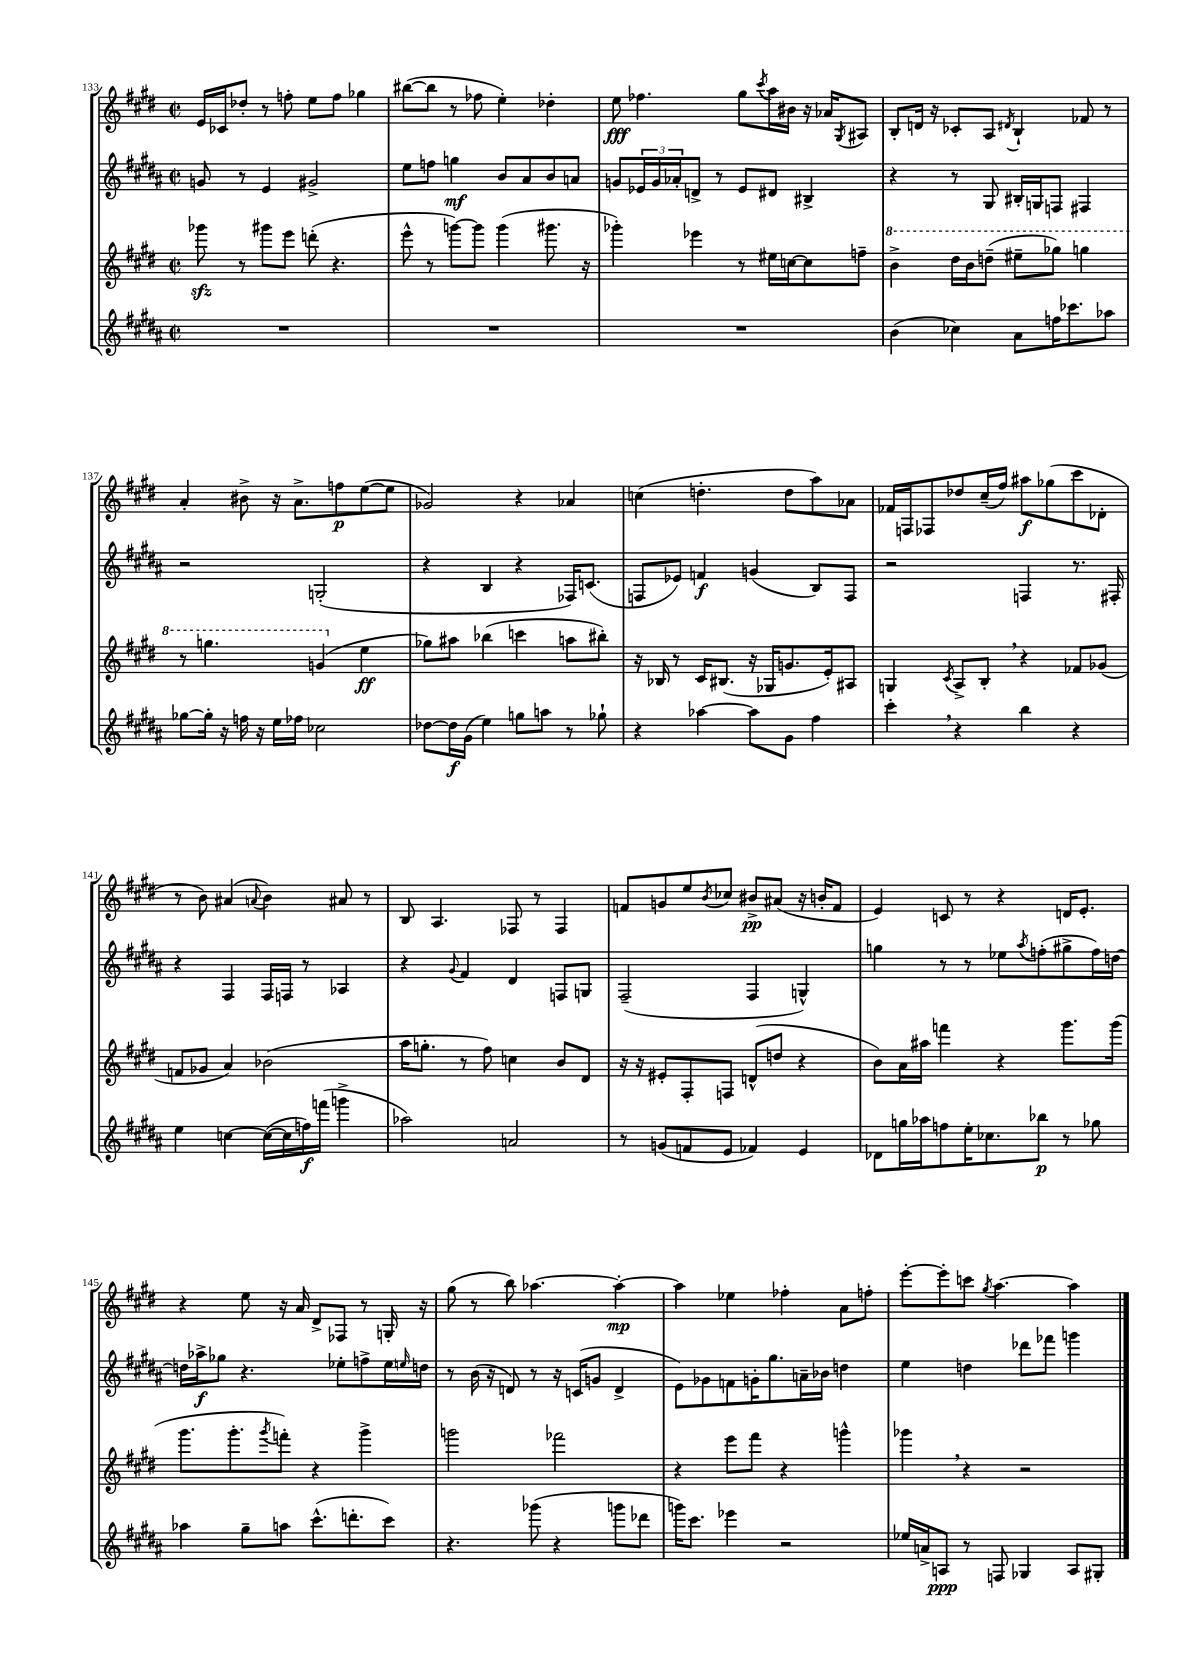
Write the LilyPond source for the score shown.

<<
\new StaffGroup <<
\new Staff = "s0" {
    \clef treble \key e \major \defaultTimeSignature \time 2/2
    e'16 ces'16 des''8-. r8 f''8-. e''8 f''8 ges''4 |
    bis''8~( bis''8 r8 fes''8 e''4-.) des''4-. |
    e''8\fff fes''4. gis''8 \acciaccatura { cis'''8 } a''16 bis'16 r16 aes'16 \acciaccatura { gis8 } ais8 |
    b8-. d'16 r16 ces'8-. a8 \acciaccatura { dis'8 } b4-! fes'8 r8 |
    a'4-. bis'8-> r16 a'8.-> f''8\p e''8~( e''8 |
    ges'2) r4 aes'4 |
    c''4( d''4.-. d''8 a''8) aes'8 |
    fes'16 f16 fes8 des''8 cis''16--( fis''16) ais''8\f ges''8( cis'''8 des'8-. |
    r8 b'8) ais'4( \appoggiatura { a'8 } b'4) ais'8 r8 |
    b8 a4. fes8 r8 fes4 |
    f'8 g'8 e''8 \acciaccatura { b'8 } ces''8 bis'8->\pp ais'8( r16 b'16-. f'8 |
    e'4) c'8 r8 r4 d'16 e'8.-. |
    r4 e''8 r16 a'16 dis'8-> fes8 r8 g16-. r16 |
    gis''8( r8 b''8) aes''4.~ aes''4~-.\mp |
    aes''4 ees''4 fes''4-. a'8 f''8-. |
    e'''8~-. e'''8-. c'''8 \acciaccatura { gis''8 } a''4.~ a''4 \bar "|." |
}
\new Staff = "s1" {
    \clef treble \key b \major \defaultTimeSignature \time 2/2
    g'8 r8 e'4 gis'2-> |
    e''8 f''8 g''4\mf b'8 ais'8 b'8 a'8 |
    g'8 \tuplet 3/2 { ees'16 g'16 aes'16-. } d'8-> r8 ees'8 dis'8 bis4-> |
    r4 r8 gis8 bis16-. g16 f8 fis4 |
    r2 g2-.( |
    r4 b4 r4 fes16) c'8.( |
    f8 ees'8) f'4\f g'4( b8) f8 |
    r2 f4 r8. fis16-. |
    r4 fis4 fis16 f16 r8 aes4 |
    r4 \appoggiatura { gis'8 } fis'4 dis'4 f8 g8 |
    fis2--( fis4 g4-^) |
    g''4 r8 r8 ees''8 \acciaccatura { ais''8 } f''8-.( gis''8-> f''16) d''16~ |
    d''16 aes''16->\f ges''8 r4. ees''8-. f''8-> ees''16 \grace { e''16 } d''16 |
    r8 b'16( r16 d'8) r8 r16 c'16( g'8 d'4-> |
    e'8) ges'8 f'8 g'16-. gis''8. a'16-- bes'16 d''4 |
    e''4 d''4 des'''8 fes'''8 g'''4 \bar "|." |
}
\new Staff = "s2" {
    \clef treble \key e \major \defaultTimeSignature \time 2/2
    ges'''8\sfz r8 gis'''8 e'''8 d'''8-.( r4. |
    e'''8-^ r8 g'''8~) g'''8 g'''4( gis'''8. r16 |
    ges'''4-.) ees'''4 r8 eis''16 c''16~ c''8 f''8-- |
    \ottava #1 b''4-> dis'''16 b''16 d'''8--( eis'''8-- ges'''8) g'''4 |
    r8 g'''4. g''4( \ottava #0 e''4\ff |
    ges''8) ais''8 bes''4( c'''4 a''8 bis''8-.) |
    r16 bes16 r8 cis'16 bis8.( r16 ges16 g'8. e'16-.) ais8 |
    g4 \acciaccatura { cis'8 } a8-> b8-. \breathe r4 fes'8 ges'8( |
    f'8 ges'8 a'4) bes'2( |
    a''16 g''8.-. r8 fis''8) c''4 b'8 dis'8 |
    r16 r16 eis'8-. fis8-. f8 d'8-^( d''8 r4 |
    b'8) a'16 ais''16 f'''4 r4 gis'''8. gis'''16( |
    gis'''8. gis'''8.-. \acciaccatura { gis'''8 } f'''8-.) r4 gis'''4-> |
    g'''2 fes'''2 |
    r4 e'''8 fis'''8 r4 g'''4-^ |
    ges'''4 \breathe r4 r2 \bar "|." |
}
\new Staff = "s3" {
    \clef treble \key b \major \defaultTimeSignature \time 2/2
    R1 |
    R1 |
    R1 |
    b'4( ces''4) ais'8 f''16 ces'''8. aes''8 |
    ges''8~ ges''16-. r16 f''16 r16 e''16 fes''16 ces''2 |
    des''8~ des''16\f gis'16( e''4) g''8 a''8 r8 ges''8-! |
    r4 aes''4~ aes''8 gis'8 fis''4 |
    cis'''4-. \breathe r4 b''4 r4 |
    e''4 c''4~ c''16~( c''16 f''16\f) f'''16( g'''4-> |
    aes''2) a'2 |
    r8 g'8( f'8 e'8 fes'4) e'4 |
    des'8 g''16 aes''16 f''8 e''16-. ces''8. bes''8\p r8 ges''8 |
    aes''4 gis''8-- a''8 cis'''8.-^( d'''8.-. cis'''8) |
    r4. ges'''8( r4 g'''8 des'''8 |
    g'''16) cis'''8. ees'''4 r2 |
    ees''16 a'16-> a8\ppp r8 f8 ges4 a8 gis8-. \bar "|." |
}
>>
>>
\layout { \context { \Score currentBarNumber = #133 } }
